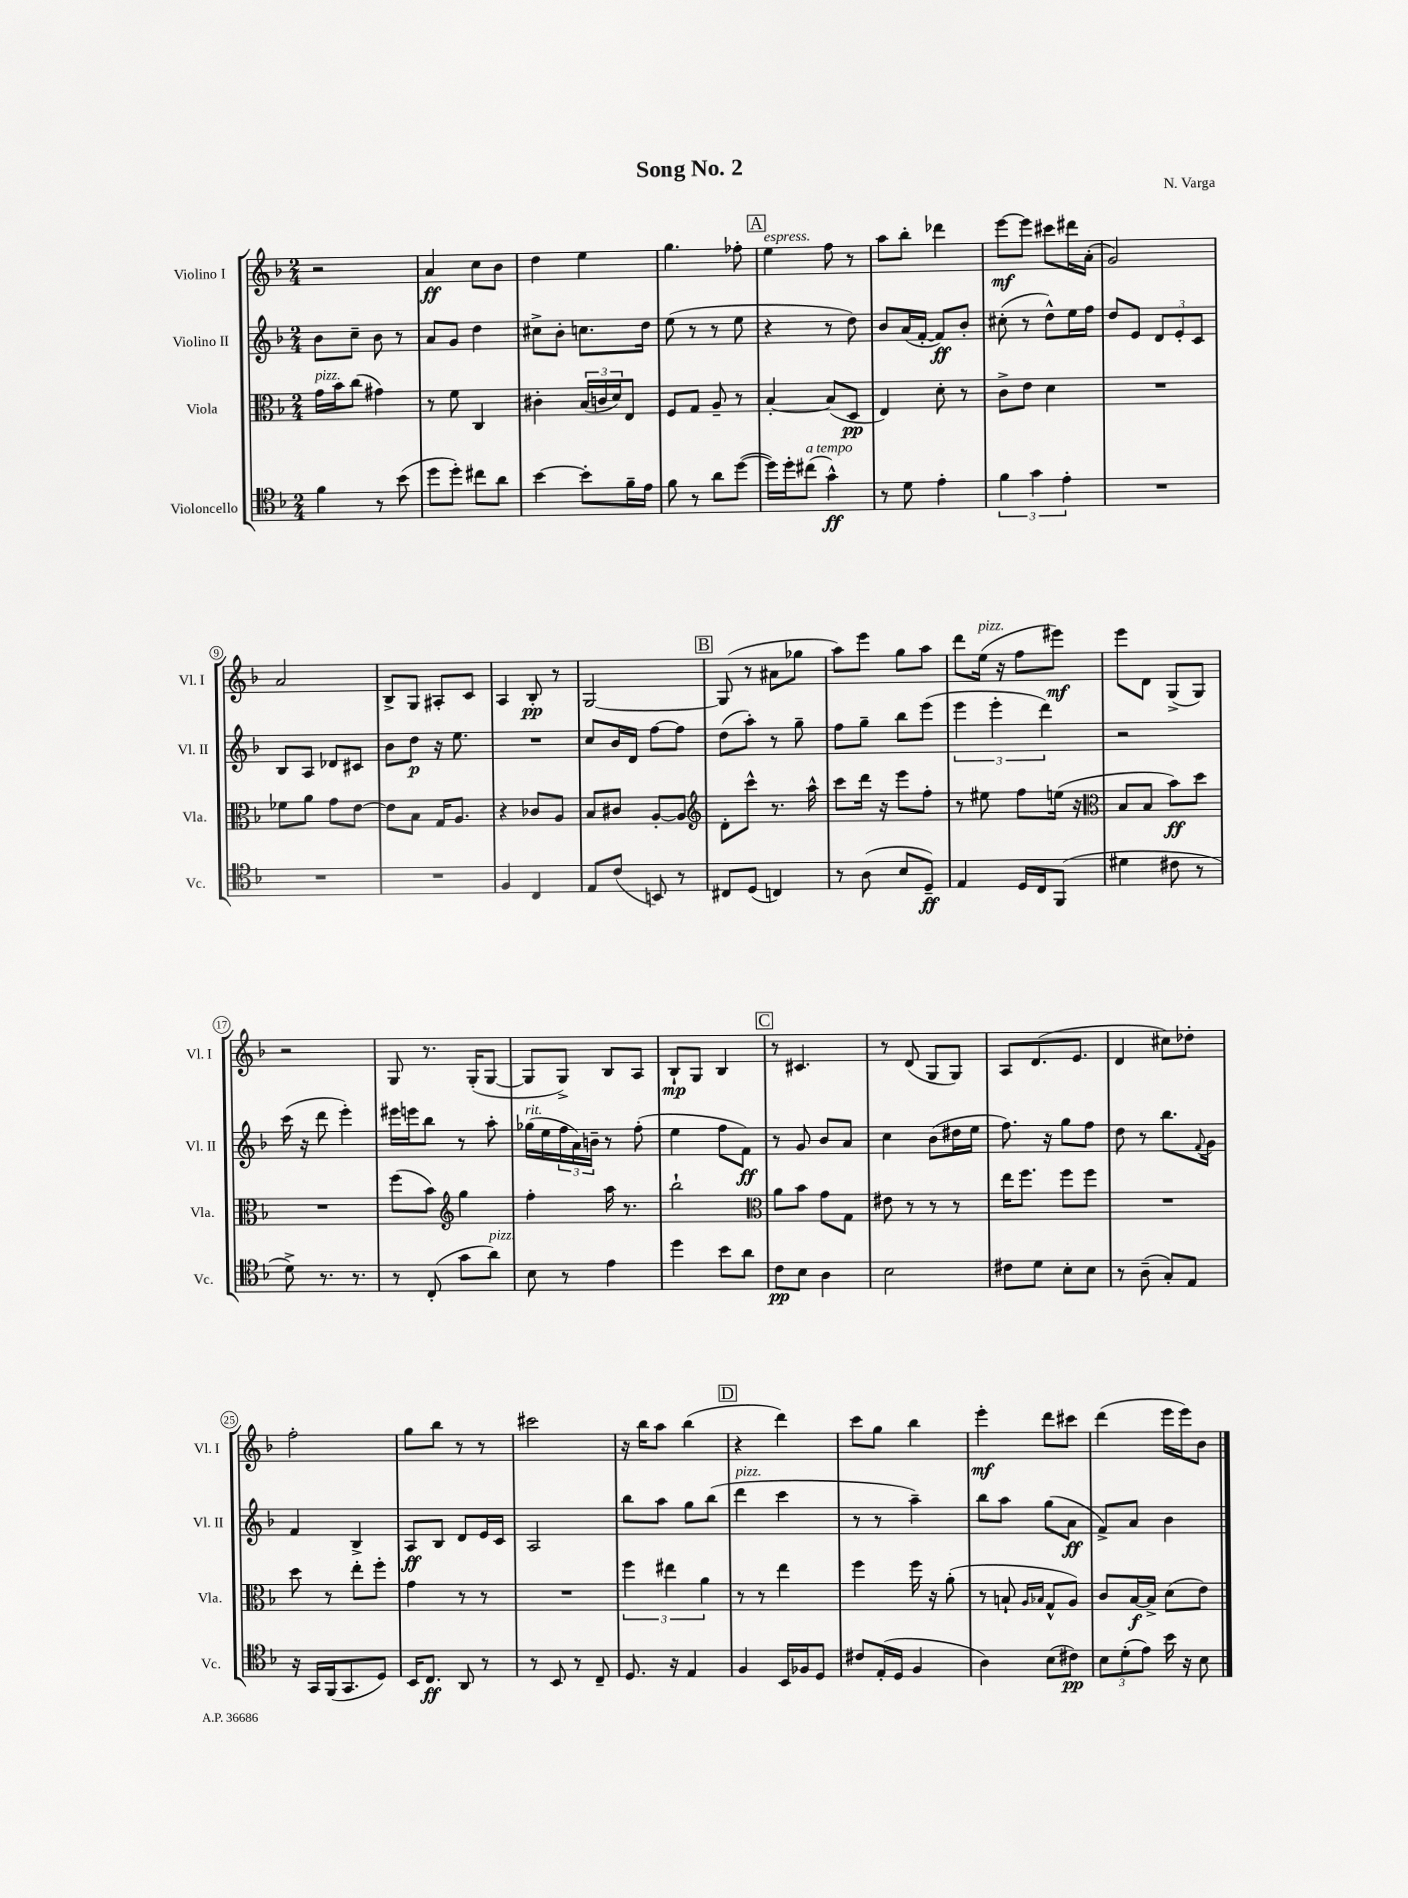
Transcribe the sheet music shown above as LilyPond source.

\header { title = "Song No. 2" composer = "N. Varga" }
<<
\new StaffGroup <<
\new Staff = "s0" \with { instrumentName = "Violino I" shortInstrumentName = "Vl. I" } {
    \clef treble \key f \major \numericTimeSignature \time 2/4
    r2 |
    a'4\ff c''8 bes'8 |
    d''4 e''4 |
    g''4. fes''8-. |
    \mark \markup { \box "A" } e''4^\markup { \italic "espress." } f''8 r8 |
    a''8 bes''8-. des'''4 |
    e'''8~\mf e'''8 cis'''8 dis'''16 a'16-.( |
    g'2) |
    a'2 |
    bes8-> g8 ais8-. c'8 |
    a4 bes8-.\pp r8 |
    g2~ |
    \mark \markup { \box "B" } g8( r8 ais'8 ges''8 |
    a''8) e'''8 g''8 a''8 |
    d'''8 e''16^\markup { \italic "pizz." }( r16 f''8 eis'''8\mf) |
    e'''8 d'8 g8->( g8) |
    r2 |
    g8 r8. g16-.( g8~ |
    g8 g8->) bes8 a8 |
    bes8-!\mp g8 bes4 |
    \mark \markup { \box "C" } r8 cis'4. |
    r8 d'8( g8 g8) |
    a8 d'8.( e'8. |
    d'4 cis''8) des''8-. |
    f''2-. |
    g''8 bes''8 r8 r8 |
    cis'''2 |
    r16 bes''16 a''8 bes''4( |
    \mark \markup { \box "D" } r4 d'''4) |
    c'''8 g''8 bes''4 |
    e'''4-.\mf d'''8 cis'''8 |
    d'''4( e'''16 e'''16) bes'8 \bar "|." |
}
\new Staff = "s1" \with { instrumentName = "Violino II" shortInstrumentName = "Vl. II" } {
    \clef treble \key f \major \numericTimeSignature \time 2/4
    bes'8 c''8-- bes'8 r8 |
    a'8 g'8 d''4 |
    cis''8-> bes'8-. c''8. d''16 |
    e''8( r8 r8 e''8 |
    \mark \markup { \box "A" } r4 r8 d''8) |
    bes'8 a'16( f'16~-. f'8\ff) bes'8-. |
    cis''8-.( r8 d''8-^) e''16 f''16 |
    d''8 e'8 \tuplet 3/2 { d'8 e'8-. c'8 } |
    bes8 a8 des'8 cis'8 |
    bes'8 d''8\p r16 e''8. |
    R2 |
    c''8 bes'16 d'16 f''8~ f''8 |
    \mark \markup { \box "B" } d''8( a''8-.) r8 g''8-- |
    f''8 g''8-- bes''8 e'''8( |
    \tuplet 3/2 { e'''4 e'''4-. d'''4) } |
    r2 |
    c'''16( r16 d'''8 e'''4-.) |
    eis'''16 e'''16 bes''8 r8 a''8-. |
    ges''16^\markup { \italic "rit." }( e''16 \tuplet 3/2 { f''16 a'16) b'16-- } r8 f''8-.( |
    e''4 f''8 f'8\ff) |
    \mark \markup { \box "C" } r8 g'8 bes'8 a'8 |
    c''4 bes'8( dis''16 e''16 |
    f''8.) r16 g''8 f''8 |
    d''8 r8 bes''8. \appoggiatura { f'8 } g'16 |
    f'4 bes4-> |
    a8\ff bes8 d'8 e'16 c'16 |
    a2 |
    bes''8 a''8 g''8 bes''8( |
    \mark \markup { \box "D" } d'''4^\markup { \italic "pizz." } c'''4 |
    r8 r8 a''4--) |
    bes''8 a''8 g''8( a'8\ff |
    f'8->) a'8 bes'4 \bar "|." |
}
\new Staff = "s2" \with { instrumentName = "Viola" shortInstrumentName = "Vla." } {
    \clef alto \key f \major \numericTimeSignature \time 2/4
    g'16^\markup { \italic "pizz." } bes'16 c''8( gis'4) |
    r8 f'8 c4 |
    cis'4-. \tuplet 3/2 { bes16( c'16 d'16) } e8 |
    f8 g8 a8-- r8 |
    \mark \markup { \box "A" } bes4~-. bes8( d8\pp |
    e4) d'8-. r8 |
    c'8-> e'8 d'4 |
    R2 |
    fes'8 a'8 g'8 e'8~ |
    e'8 bes8 g16 a8. |
    r4 ces'8 a8 |
    bes8 cis'8 a8~-. a8 |
    \mark \markup { \box "B" } \clef treble d'8-. c'''8-^ r8. a''16-^ |
    c'''8 d'''16 r16 e'''8 f''8-. |
    r8 eis''8 f''8 e''16( r16 |
    \clef alto bes8 bes8 bes'8\ff) d''8 |
    R2 |
    f''8( bes'8) \clef treble g''4 |
    f''4-. a''16 r8. |
    bes''2-! |
    \mark \markup { \box "C" } \clef alto a'8 bes'8 g'8 g8 |
    eis'8 r8 r8 r8 |
    e''16 f''8. f''8 f''8 |
    R2 |
    d''8 r8 e''8-. f''8-. |
    g'4 r8 r8 |
    R2 |
    \tuplet 3/2 { f''4 eis''4 a'4 } |
    \mark \markup { \box "D" } r8 r8 e''4 |
    f''4 f''16 r16 a'8-.( |
    r8 b8-! \grace { a16 bes16 } g8-^ a8) |
    c'8 bes16~\f bes16-> d'8( e'8) \bar "|." |
}
\new Staff = "s3" \with { instrumentName = "Violoncello" shortInstrumentName = "Vc." } {
    \clef tenor \key f \major \numericTimeSignature \time 2/4
    f'4 r8 bes'8( |
    d''8 d''8-.) cis''8 a'8 |
    bes'4~ bes'8-. f'16-- e'16 |
    f'8 r8 a'8 d''8~( |
    \mark \markup { \box "A" } d''16) d''16-. cis''8^\markup { \italic "a tempo" }( g'4-^\ff) |
    r8 d'8 e'4-. |
    \tuplet 3/2 { f'4 g'4 e'4-. } |
    R2 |
    R2 |
    R2 |
    f4 c4 |
    e8 c'8( b,8) r8 |
    \mark \markup { \box "B" } cis8 d8( c4) |
    r8 a8( bes8 d8--\ff) |
    e4 d16 c16 f,8( |
    dis'4 cis'8 r8 |
    d'8->) r8. r8. |
    r8 c8-.( g'8 a'8^\markup { \italic "pizz." }) |
    bes8 r8 e'4 |
    d''4 bes'8 a'8 |
    \mark \markup { \box "C" } c'8\pp bes8 a4 |
    bes2 |
    cis'8 d'8 bes8-. bes8 |
    r8 a8--( g8-.) e8 |
    r16 g,16 f,16( g,8. d8) |
    bes,16 c8.\ff a,8 r8 |
    r8 bes,8 r8 c8-- |
    d8. r16 e4 |
    \mark \markup { \box "D" } f4 bes,16 fes16 d8 |
    cis'8 e16-.( d16 f4 |
    a4) bes8( cis'8\pp) |
    \tuplet 3/2 { bes8 d'8-.( e'8) } bes'16 r16 bes8 \bar "|." |
}
>>
>>
\layout { \context { \Score \override BarNumber.stencil = #(make-stencil-circler 0.1 0.3 ly:text-interface::print) } }
